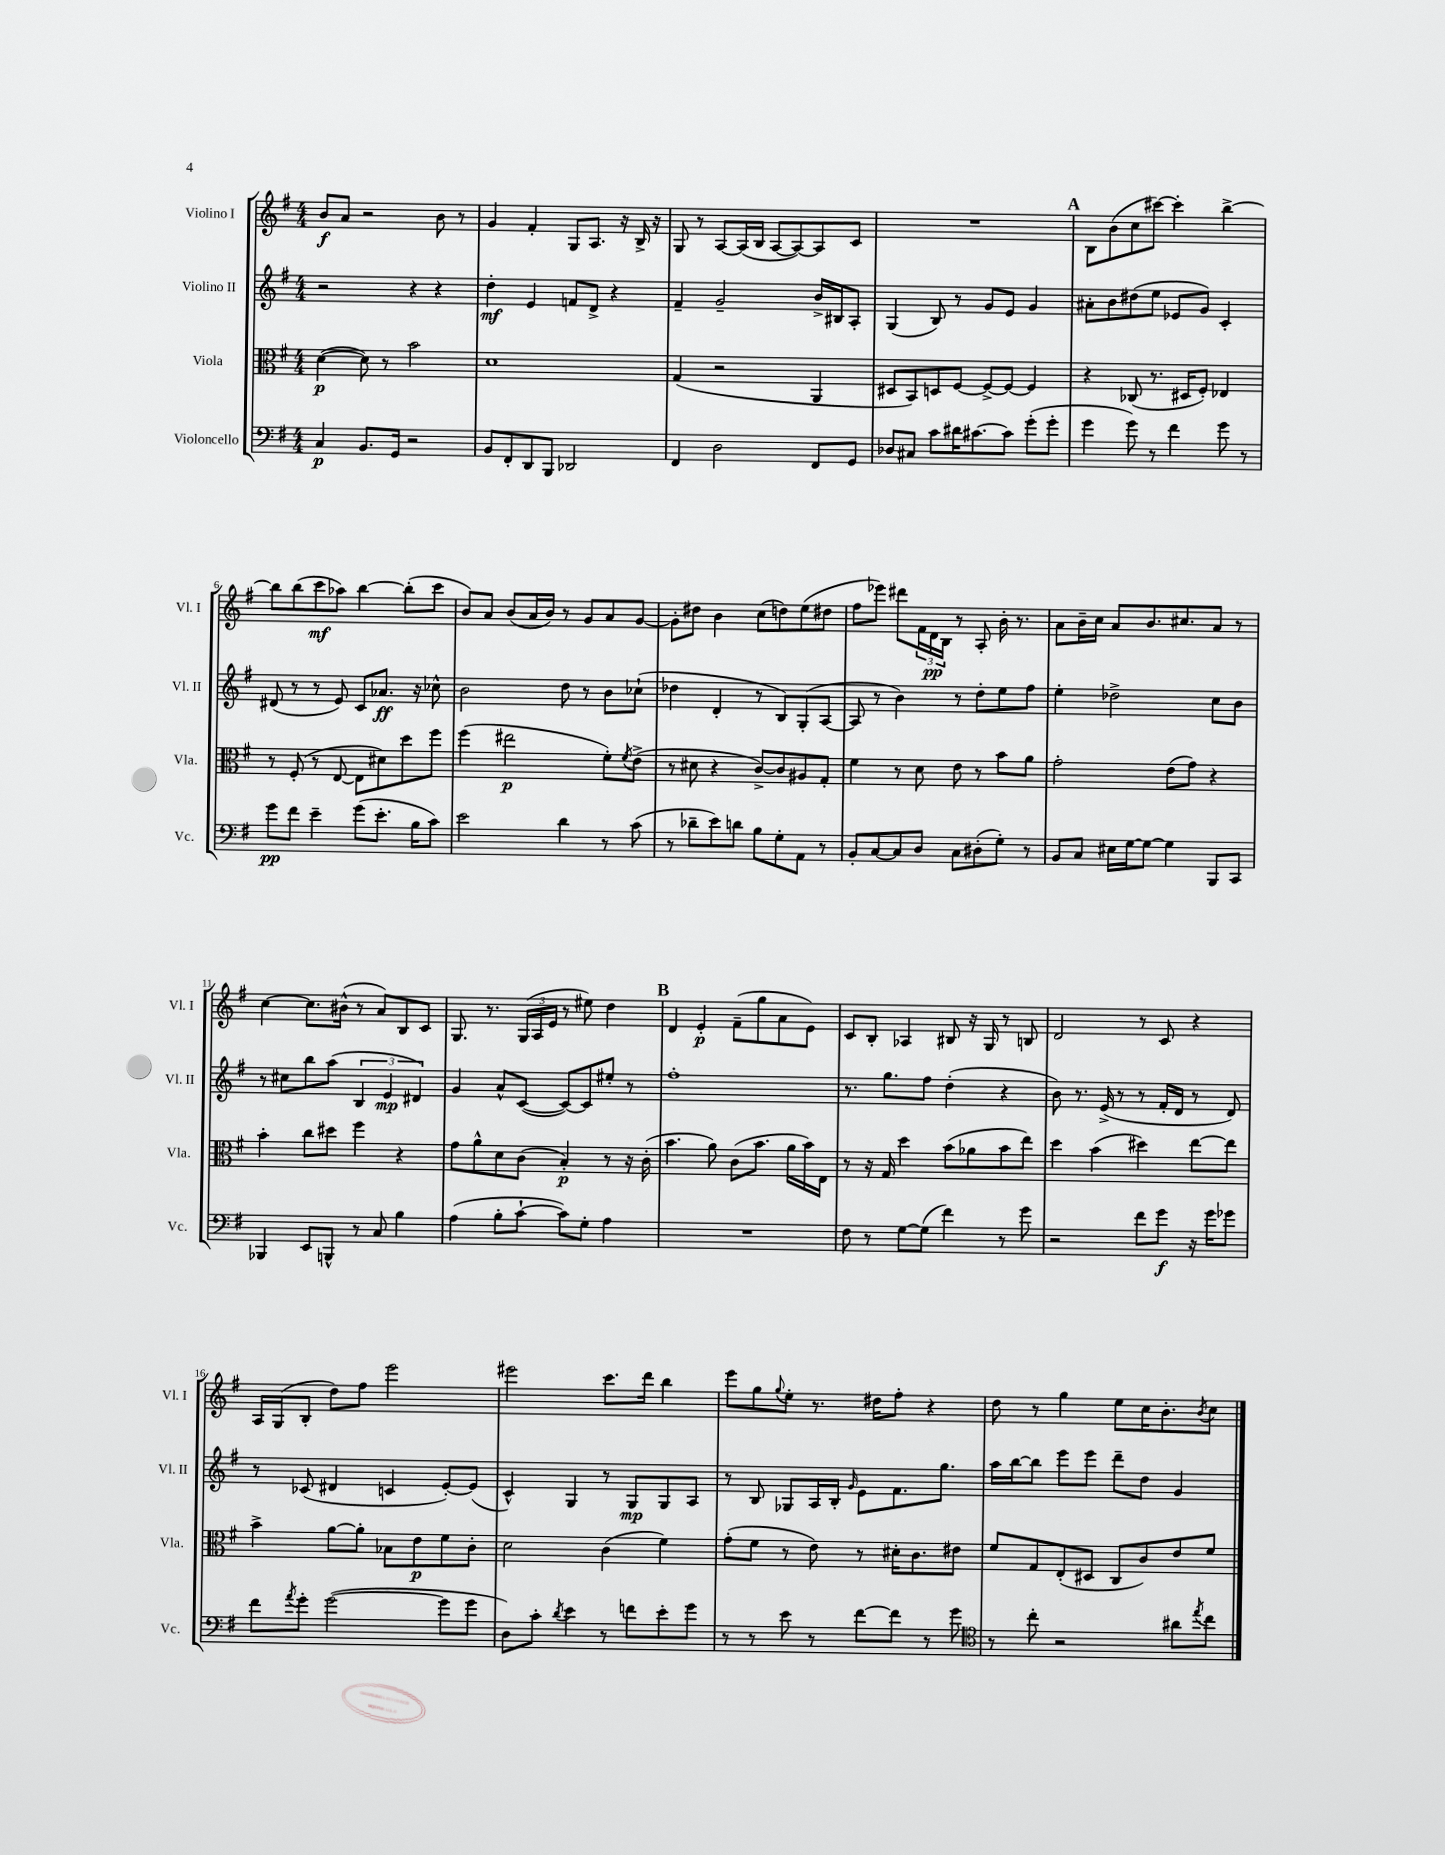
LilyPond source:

<<
\new StaffGroup <<
\new Staff = "s0" \with { instrumentName = "Violino I" shortInstrumentName = "Vl. I" } {
    \clef treble \key g \major \numericTimeSignature \time 4/4
    b'8\f a'8 r2 b'8 r8 |
    g'4 fis'4-. g8 a8. r16 b16-> r16 |
    g8 r8 a8~ a16( b16 a8~ a8~) a8 c'8 |
    R1 |
    \mark \markup { \bold "A" } b8 b'8( c''8 cis'''8~) cis'''4-. b''4~-> |
    b''8 b''8( c'''8\mf aes''8) b''4~ b''8-.( c'''8 |
    b'8) a'8 b'8( a'16 b'16) r8 g'8 a'8 g'8~ |
    g'8-. dis''8 b'4 c''8( d''8) e''8( dis''8 |
    fis''8 ees'''8) dis'''8 \tuplet 3/2 { fis'16 d'16\pp b16 } r8 a8-. b'16-. r8. |
    a'8 b'16-- c''16 a'8 b'8. cis''8. a'8 r8 |
    c''4~ c''8. bis'16-^( r8 a'8) b8 c'8 |
    g8. r8. \tuplet 3/2 { g16( a16 e'16 } r8 eis''8) d''4 |
    \mark \markup { \bold "B" } d'4 e'4-.\p fis'8--( g''8 a'8 e'8) |
    c'8 b8-. aes4 bis8 r16 g16 r8 b8 |
    d'2 r8 c'8 r4 |
    a16 g16( b8-. d''8) fis''8 e'''2 |
    eis'''2 c'''8. d'''16 b''4 |
    e'''8 g''8 \appoggiatura { g''8 } e''8-. r8. dis''16 fis''8-. r4 |
    d''8 r8 g''4 e''8 c''16 b'8.-. \acciaccatura { b'8 } c''8 \bar "|." |
}
\new Staff = "s1" \with { instrumentName = "Violino II" shortInstrumentName = "Vl. II" } {
    \clef treble \key g \major \numericTimeSignature \time 4/4
    r2 r4 r4 |
    d''4-.\mf e'4 f'8 d'8-> r4 |
    fis'4-- g'2-- b'16-> bis16 a8-. |
    g4( b8) r8 g'8 e'8 g'4 |
    \mark \markup { \bold "A" } ais'8-. b'8 dis''8( e''8 ees'8 g'8) c'4-. |
    dis'8( r8 r8 e'8) c'8 aes'8.\ff r16 ces''8-^ |
    b'2 d''8 r8 b'8 ces''8-!( |
    des''4 d'4-. r8 b8) g8-.( a8~ |
    a8 r8 b'4) r8 d''8-. e''8 fis''8 |
    e''4-. des''2-> c''8 b'8 |
    r8 cis''8 b''8 a''8( \tuplet 3/2 { b4 e'4\mp dis'4) } |
    g'4 a'8-^ c'8~( c'8~) c'8 eis''8-. r8 |
    \mark \markup { \bold "B" } fis''1-. |
    r8. g''8. fis''8 d''4-.( r4 |
    b'8) r8. e'16->( r8 r8 fis'16-. d'16 r8 d'8) |
    r8 ces'8( dis'4 c'4 e'8~-.) e'8( |
    c'4-^) g4 r8 g8\mp g8 a8 |
    r8 b8 ges8 a16 b16-. \grace { g'16 } e'8 fis'8. g''8. |
    a''16 b''16~ b''8 e'''8 e'''8 d'''8-- d''8 g'4 \bar "|." |
}
\new Staff = "s2" \with { instrumentName = "Viola" shortInstrumentName = "Vla." } {
    \clef alto \key g \major \numericTimeSignature \time 4/4
    d'4~\p( d'8) r8 b'2 |
    d'1 |
    g4( r2 a,4 |
    dis8 b,8) d8 fis8~ fis8~-> fis8~ fis4 |
    \mark \markup { \bold "A" } r4 ces8( r8. dis16 fis8-.) ees4 |
    r8 fis8-.( r8 e8~ e8 dis'8) d''8 fis''8 |
    fis''4( eis''2\p fis'8-.) \acciaccatura { fis'8 } e'8->( |
    r8 dis'8 r4 c'8~->) c'8 ais8 g8-. |
    fis'4 r8 d'8 e'8 r8 b'8 a'8 |
    g'2-. e'8( g'8) r4 |
    b'4-. c''8 dis''8 fis''4 r4 |
    g'8 a'8-^ d'8 c'8( b4-.\p) r8 r16 c'16-.( |
    \mark \markup { \bold "B" } b'4. a'8) c'8( b'8. a'16 b'16) e16 |
    r8 r16 g16 d''4 b'8( aes'8 b'8 e''8) |
    d''4 b'4( dis''4) e''8~ e''8 |
    b'4-> a'8~ a'8-. bes8 e'8\p fis'8 c'8-. |
    d'2 c'4( fis'4) |
    g'8-.( fis'8 r8 e'8) r8 dis'16-. c'8. eis'8 |
    fis'8 g8 e8-.( dis8 c8 c'8) e'8 fis'8 \bar "|." |
}
\new Staff = "s3" \with { instrumentName = "Violoncello" shortInstrumentName = "Vc." } {
    \clef bass \key g \major \numericTimeSignature \time 4/4
    c4\p b,8. g,16 r2 |
    b,8 fis,8-. d,8 b,,8 des,2 |
    fis,4 d2 fis,8 g,8 |
    des8 cis8 c'8 dis'16 cis'8.~ cis'8 g'8-.( g'8-. |
    \mark \markup { \bold "A" } g'4 g'8) r8 fis'4 g'8 r8 |
    g'8\pp fis'8 e'4-- g'8( e'8.-. b16 c'8) |
    e'2 d'4 r8 c'8( |
    r8 des'8-- e'8) d'8 b8 g8-. a,8 r8 |
    b,8-. c8~ c8 d8 c8 dis8-.( g8-.) r8 |
    b,8 c8 eis16 g16~ g8~ g4 b,,8 c,8 |
    bes,,4 e,8 b,,8-^ r8 c8 b4 |
    a4( b8-. c'8~-! c'8) g8-. a4 |
    \mark \markup { \bold "B" } R1 |
    fis8 r8 g8~ g8( fis'4) r8 g'8 |
    r2 fis'8 g'8\f r16 g'16 ges'8 |
    fis'8 \acciaccatura { a'8 } g'8-. g'2~( g'8 g'8 |
    d8) c'8-. \acciaccatura { d'8 } e'4 r8 f'8 e'8-. g'8 |
    r8 r8 e'8 r8 fis'8~ fis'8 r8 g'8 |
    \clef tenor r8 c''8-. r2 ais'8 \acciaccatura { e''8 } c''8 \bar "|." |
}
>>
>>
